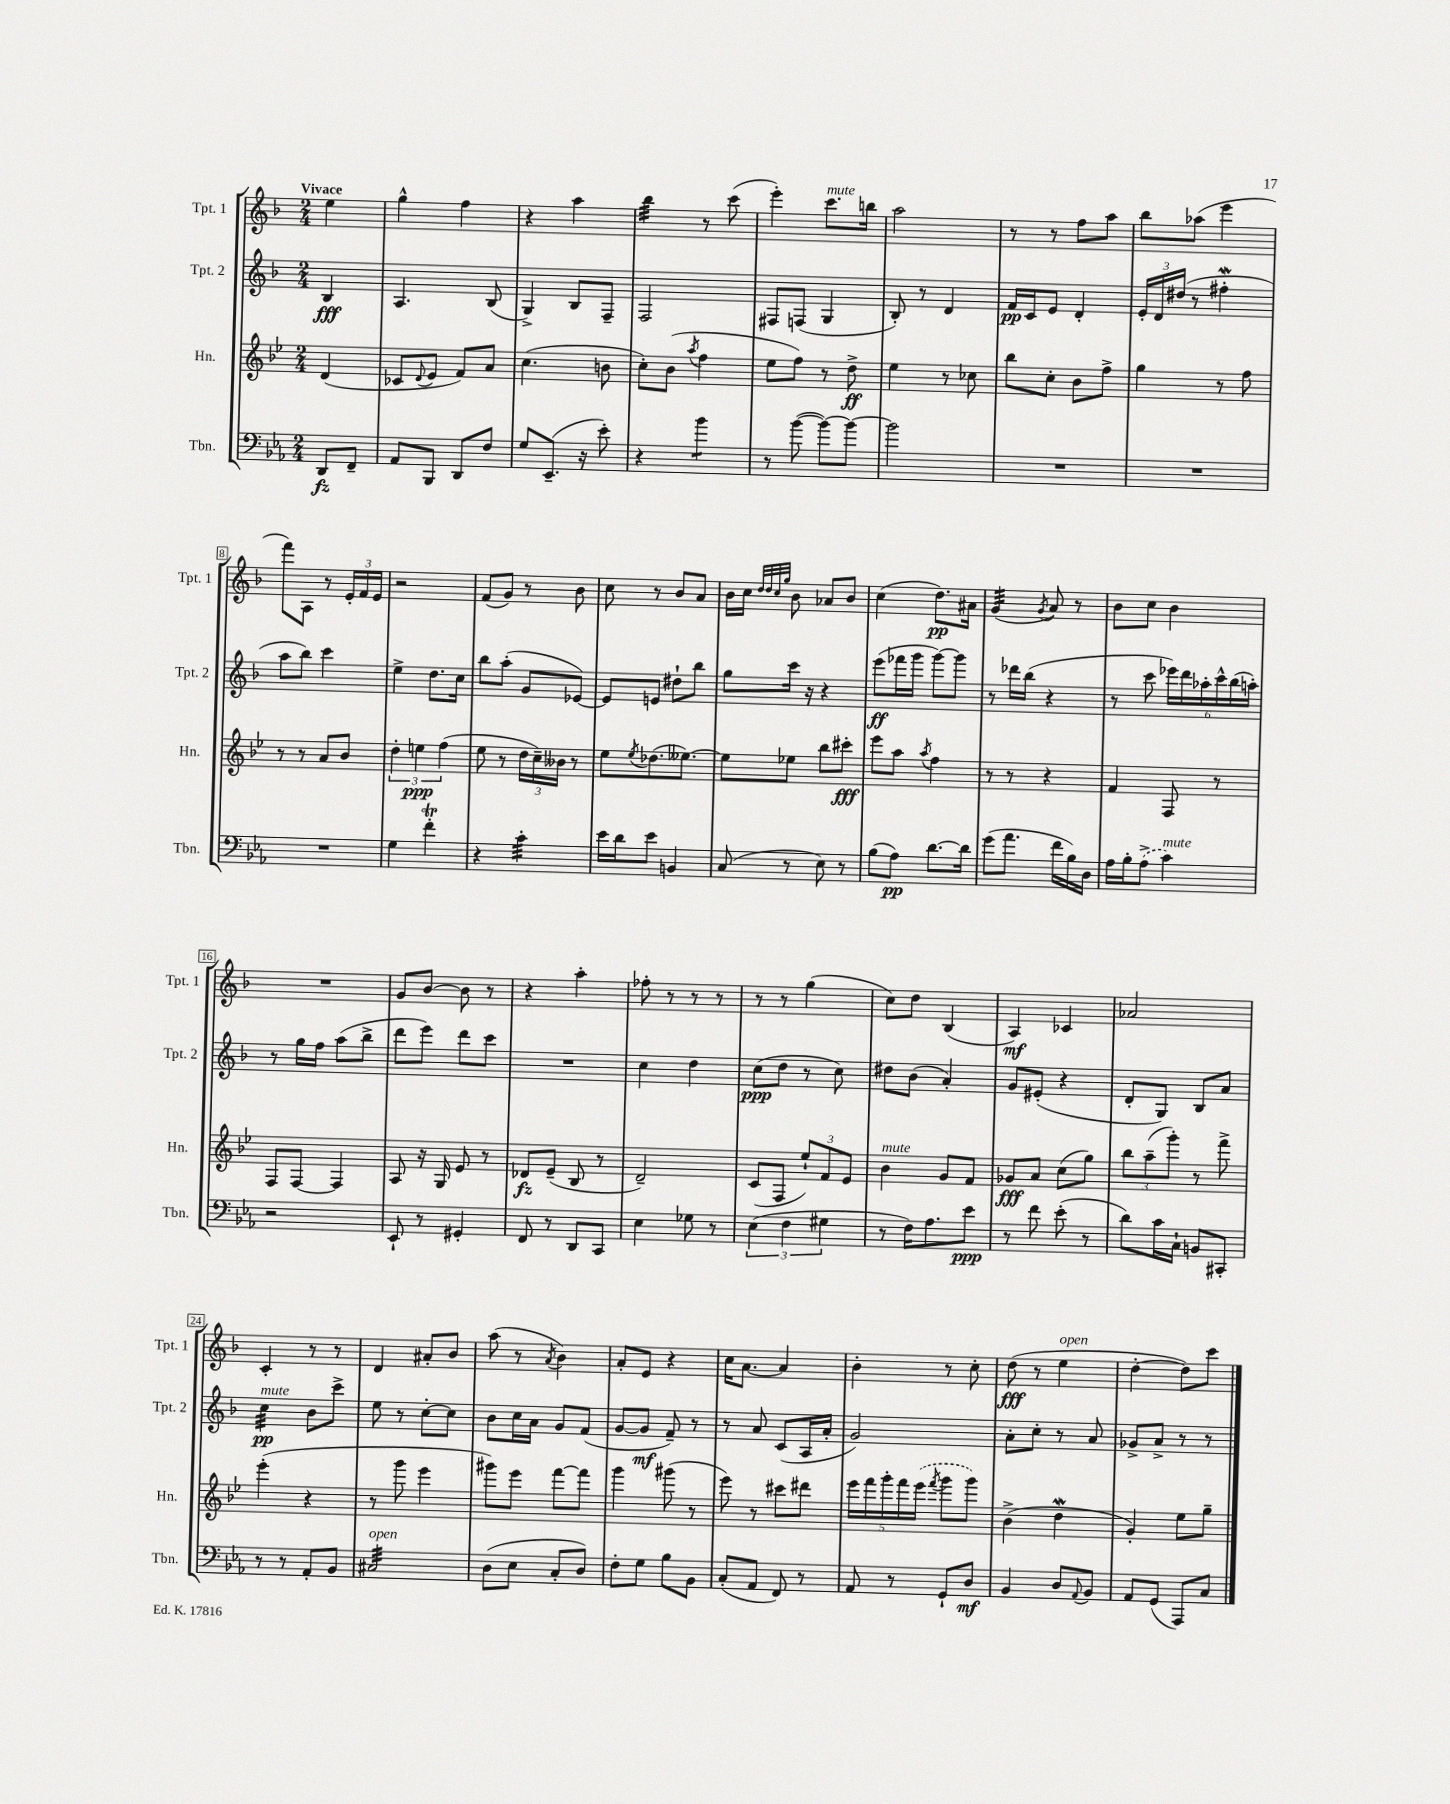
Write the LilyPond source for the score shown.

<<
\new StaffGroup <<
\new Staff = "s0" \with { instrumentName = "Tpt. 1" shortInstrumentName = "Tpt. 1" } {
    \clef treble \key f \major \numericTimeSignature \time 2/4 \partial 4 \tempo "Vivace"
    e''4 |
    g''4-^ f''4 |
    r4 a''4 |
    bes''4:32 r8 c'''8( |
    e'''4-.) c'''8.^\markup { \italic "mute" } b''16 |
    a''2 |
    r8 r8 f''8 a''8 |
    bes''8 aes''8( e'''4 |
    f'''8) a8 r8 \tuplet 3/2 { e'16-. f'16 e'16 } |
    r2 |
    f'8( g'8) r8 bes'8 |
    c''8 r8 bes'8 a'8 |
    bes'16 c''16 \grace { d''32 d''32 c''32 g''32 } bes'8 aes'8 bes'8 |
    c''4( d''8.\pp) ais'16 |
    g'4:32( \acciaccatura { g'8 } a'8) r8 |
    bes'8 c''8 bes'4 |
    R2 |
    g'8 bes'8~ bes'8 r8 |
    r4 a''4-. |
    fes''8-. r8 r8 r8 |
    r8 r8 g''4( |
    c''8) d''8 bes4( |
    a4\mf) ces'4 |
    aes'2 |
    c'4-. r8 r8 |
    d'4 ais'8-. bes'8 |
    a''8( r8 \acciaccatura { a'8 } bes'4) |
    a'8-. e'8 r4 |
    c''16 a'8.~ a'4 |
    bes'4-. r8 c''8-. |
    d''8\fff( r8 e''4^\markup { \italic "open" } |
    d''4~-. d''8) c'''8 \bar "|." |
}
\new Staff = "s1" \with { instrumentName = "Tpt. 2" shortInstrumentName = "Tpt. 2" } {
    \clef treble \key f \major \numericTimeSignature \time 2/4 \partial 4
    bes4\fff |
    a4. bes8( |
    g4->) bes8 f8-- |
    f2 |
    fis8 f8( g4 |
    bes8-.) r8 d'4 |
    f'16\pp c'16 e'8 d'4-. |
    \tuplet 3/2 { e'16-. d'16 dis''16( } r8 fis''4-.\mordent |
    a''8 bes''8) c'''4 |
    e''4-> d''8. c''16 |
    bes''8 a''8-.( g'8 ees'8~) |
    ees'8 e'8 dis''8-! bes''8 |
    g''8 c'''16 r16 r4 |
    e'''8\ff( fes'''16 g'''16 g'''8~) g'''8 |
    r8 des'''16 bes''16( r4 |
    r8 c'''8 \tuplet 6/4 { ees'''16) d'''16 aes''16-. c'''16-^ bes''16( a''16-.) } |
    r8 g''16 f''16 a''8( bes''8-> |
    d'''8 e'''8) d'''8 c'''8 |
    R2 |
    c''4 d''4 |
    c''8\ppp( d''8 r8 c''8) |
    dis''8 bes'8( a'4-.) |
    g'8 eis'8-.( r4 |
    d'8-. g8) bes8 a'8 |
    c''4:32\pp^\markup { \italic "mute" } bes'8 c'''8-> |
    e''8 r8 c''8~-. c''8 |
    bes'8 c''16 a'16 g'8 f'8( |
    g'8~ g'8\mf f'8--) r8 |
    r8 a'8 c'8( a16 a'16-. |
    g'2) |
    a'8-. c''8-. r8 a'8 |
    ges'8-> a'8-> r8 r8 \bar "|." |
}
\new Staff = "s2" \with { instrumentName = "Hn." shortInstrumentName = "Hn." } {
    \clef treble \key bes \major \numericTimeSignature \time 2/4 \partial 4
    d'4( |
    ces'8 \appoggiatura { d'8 } ees'8 f'8) a'8 |
    c''4.( b'8 |
    c''8-.) bes'8( \acciaccatura { a''8 } f''4 |
    ees''8 f''8) r8 d''8->\ff |
    ees''4 r8 ces''8 |
    bes''8 c''8-. bes'8 f''8-> |
    g''4 r8 f''8 |
    r8 r8 a'8 bes'8 |
    \tuplet 3/2 { d''4-. e''4\ppp f''4( } |
    ees''8 r8 \tuplet 3/2 { d''16 c''16--) beses'16 } r8 |
    ees''8 \acciaccatura { ees''8 } des''8.( eeses''8.~) |
    eeses''8 ees''8 bes''8 cis'''8-.\fff |
    ees'''8 a''8 \acciaccatura { a''8 } f''4 |
    r8 r8 r4 |
    f'4 f8 r8 |
    f8 f8~ f4 |
    a8 r16 g16 ees'8 r8 |
    des'8\fz ees'8--( bes8 r8 |
    d'2--) |
    c'8( f8 \tuplet 3/2 { ees''8-!) f'8 ees'8 } |
    bes'4^\markup { \italic "mute" } g'8 f'8 |
    ges'8\fff a'8 c''8( g''8) |
    \tuplet 3/2 { bes''8 a''8--( g'''8-.) } r8 f'''8-> |
    ees'''4-.( r4 |
    r8 g'''8 ees'''4 |
    gis'''8) ees'''8 f'''8~ f'''8 |
    g'''4 gis'''8( r8 |
    ees'''8) r8 cis'''8 dis'''8 |
    \tuplet 5/4 { ees'''16 f'''16 g'''16-. f'''16 \once \slurDashed ees'''16( } \acciaccatura { f'''8 } g'''8 g'''8) |
    bes'4->( d''4\mordent |
    g'4-.) ees''8 g''8-- \bar "|." |
}
\new Staff = "s3" \with { instrumentName = "Tbn." shortInstrumentName = "Tbn." } {
    \clef bass \key ees \major \numericTimeSignature \time 2/4 \partial 4
    d,8\fz f,8-- |
    aes,8 bes,,8 d,8 f8 |
    g8 ees,8.--( r16 ees'8-.) |
    r4 bes'4:8 |
    r8 bes'8~( bes'8~) bes'8~ |
    bes'2 |
    R2 |
    R2 |
    R2 |
    g4 f'4-.\trill |
    r4 c'4:32-. |
    ees'16 d'16 ees'8 b,4 |
    c8( r8 ees8) r8 |
    bes8( aes8\pp) d'8.~ d'16 |
    g'8( aes'8. f'16 bes16) d16 |
    aes16 bes16-. \once \slurDashed aes8->( c'4^\markup { \italic "mute" }) |
    r2 |
    ees,8-! r8 gis,4-. |
    f,8 r8 d,8 c,8 |
    ees4 ges8 r8 |
    \tuplet 3/2 { ees4( f4 gis4 } |
    r8 f16) aes8. ees'8\ppp |
    r8 f'8 ees'8-.( r8 |
    d'8) c'16 c16-! b,8 cis,8-. |
    r8 r8 aes,8-. bes,8 |
    cis2:32^\markup { \italic "open" } |
    d8( ees8 c8-. d8) |
    f8-. g8 bes8 bes,8 |
    c8-.( aes,8 f,8) r8 |
    aes,8 r8 g,8-! d8\mf |
    bes,4 d8 \appoggiatura { aes,8 } bes,8 |
    aes,8 g,8( aes,,8) c8 \bar "|." |
}
>>
>>
\layout { \context { \Score \override BarNumber.stencil = #(make-stencil-boxer 0.1 0.3 ly:text-interface::print) } }
